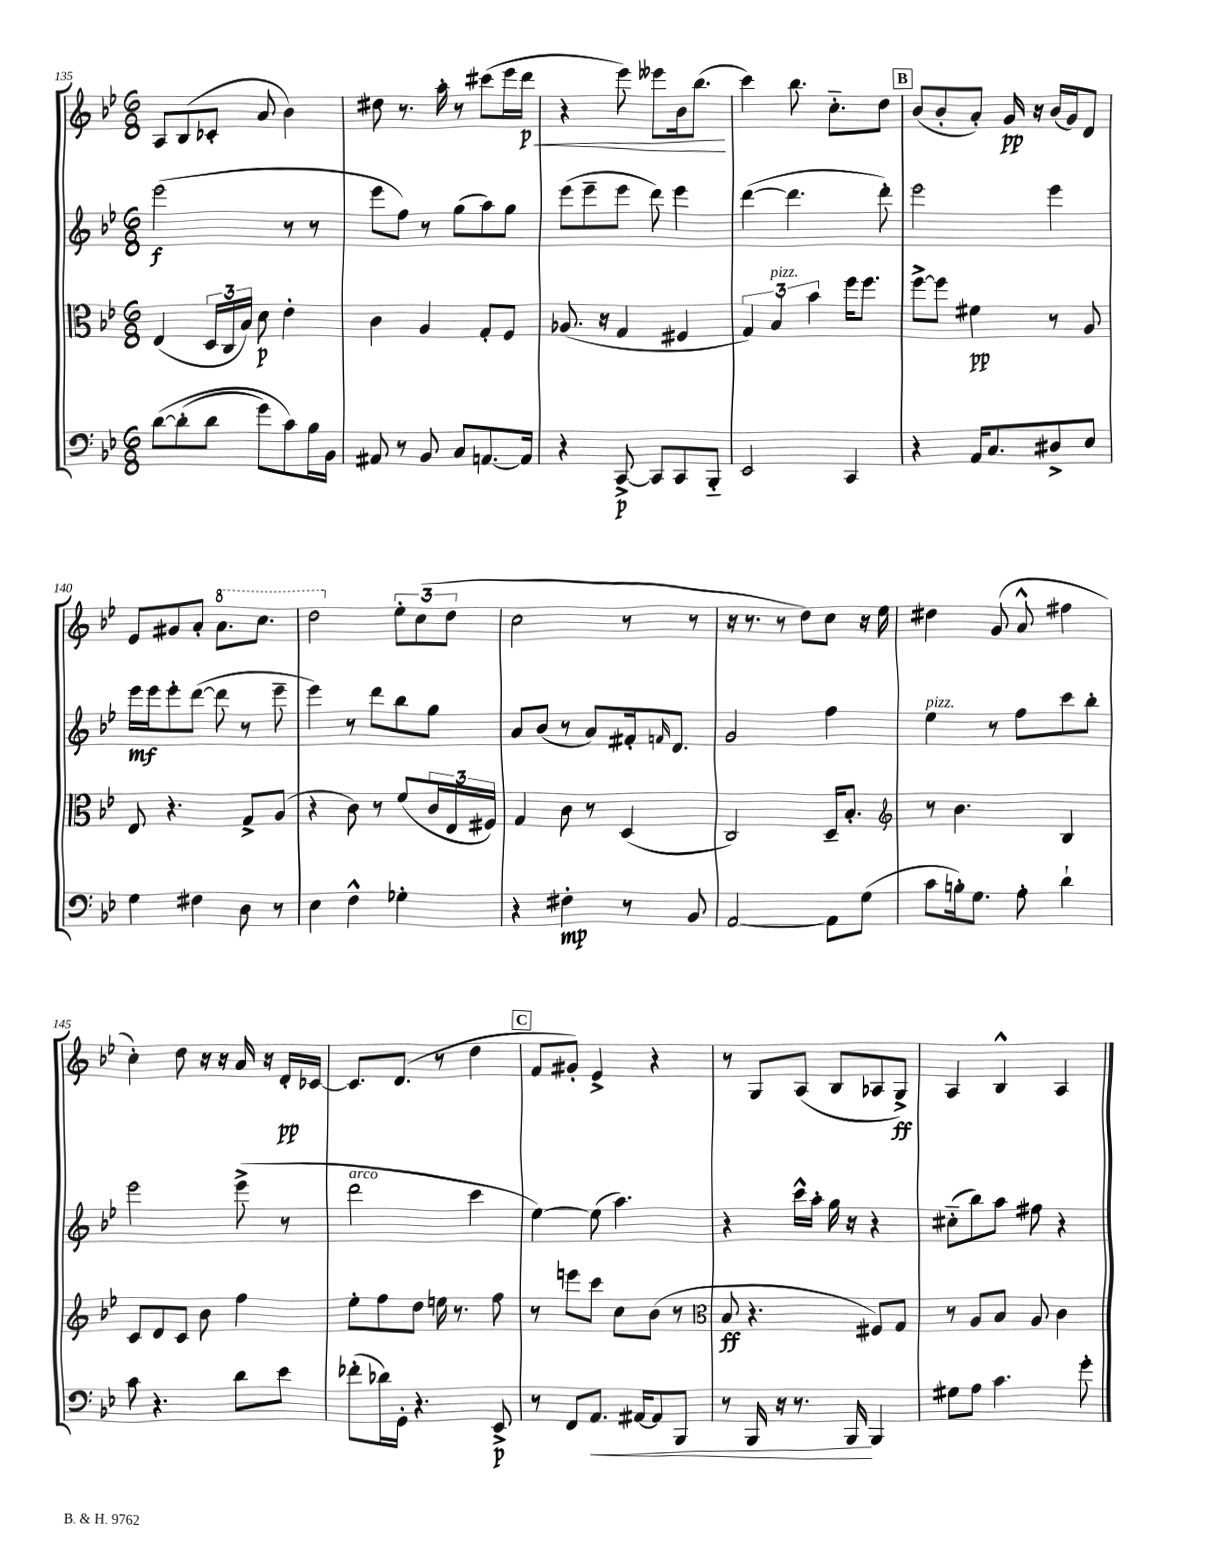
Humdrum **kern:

**kern	**kern	**kern	**kern
*staff4	*staff3	*staff2	*staff1
*clefF4	*clefC3	*clefG2	*clefG2
*k[b-e-]	*k[b-e-]	*k[b-e-]	*k[b-e-]
*M6/8	*M6/8	*M6/8	*M6/8
&([8d	(4E-	(2eee-	8A
(8d']	.	.	(8B-
8d	24D	.	8c-'
.	24C	.	.
.	24B-)	.	.
8g)	8d	.	8a
8c&)	4e-'	8r	4b-)
16B-	.	8r	.
16BB-	.	.	.
=	=	=	=
8AA#	4c	8eee-	8dd#
8r	.	8ff)	8.r
8BB-	4A	8r	.
.	.	.	16aa'
8C	.	(8gg	8r
[8.AA	8G'	8aa)	(8ccc#
.	8F	8gg	16eee-
16AA]	.	.	16ddd
=	=	=	=
4r	(8.A-	(8eee-	4r
.	.	8eee-~	.
.	16r	.	.
[8CC^	4G	8eee-	8eee-)
8CC]	.	8ddd)	8eee--
8CC	4F#	4eee-	16b-
.	.	.	(8.bb-
8BBB-'~	.	.	.
=	=	=	=
2EE-	6G)	([4ddd	4ccc)
.	6B-	.	.
.	.	4.ddd]	8.bb-
.	6b-	.	.
.	.	.	8.cc'~
4CC	16ff	.	.
.	8.ff	.	.
.	.	8ddd')	8dd
=	=	=	=
4r	[8ff^	2eee-	(8b-
.	8ff]	.	8b-'
16AA	4f#	.	8a')
8.C	.	.	.
.	.	.	16g
.	.	.	16r
8D#^	8r	4eee-	(16b-
.	.	.	16g)
8E-	8A	.	8d
=	=	=	=
4G	8E-	16eee-	8e-
.	.	16eee-	.
.	4.r	8eee-'	8g#
4F#	.	([8ddd	8a'
.	.	8ddd]	8.aa
8D	8G^	8r	.
.	.	.	8.ccc
8r	(8A	8eee-~	.
=	=	=	=
4E-	4r	4eee-)	2ddd
4F^^	8c)	8r	.
.	8r	8ddd	.
4G-'	(8f	8bb-	12ee-'
.	.	.	(12cc
.	24c	8gg	.
.	24E-	.	12dd
.	24F#)	.	.
=	=	=	=
4r	4G	8a	2cc
.	.	(8b-	.
4F#'	8c	8r	.
.	8r	8a)	.
8r	(4D	16f#'	8r
.	.	16qqf	.
.	.	8.d	.
8BB-	.	.	8r
=	=	=	=
[2AA	2C)	2g	16r
.	.	.	8.r
.	.	.	8r
.	.	.	8dd)
8AA]	16D~	4ff	8cc
.	8.B-'	.	.
(8G	.	.	16r
.	.	.	16ee-
=	=	=	=
*	*clefG2	*	*
8c	8r	4ee-	4dd#
16B')	4.b-	.	.
8.G	.	.	.
.	.	8r	(8g
8A'	.	8ff	8a^^
4d`	4B-	8ccc	4ff#
.	.	8bb-'	.
=	=	=	=
8c	8c	2eee-	4cc')
4.r	8d	.	.
.	8c	.	8dd
.	8b-	.	16r
.	.	.	16r
8d	4ff	(8eee-^	16a
.	.	.	16r
8e-	.	8r	16d'
.	.	.	[16c-
=	=	=	=
(8f-'	8ee-'	2ddd	8.c-]
16d-)	8ff	.	.
16GG'	.	.	(8.d
4.r	8dd	.	.
.	16ee	.	8r
.	8.r	.	.
.	.	4ccc	4dd
8EE-^	8ff	.	.
=	=	=	=
8r	8r	[4ee-)	8f
8FF	8eee	.	8g#')
8.AA	8ccc	(8ee-]	4e-^
.	8cc	4.aa)	.
[16AA#	.	.	.
8AA#]	(8b-	.	4r
8BBB-	8r	.	.
=	=	=	=
*	*clefC3	*	*
8r	8B-	4r	8r
16BBB-	4.r	.	8G
16r	.	.	.
8.r	.	16ccc^^	(8A
.	.	16aa'	.
.	.	16gg	8B-
16BBB-	.	16r	.
4BBB-	8F#)	4r	8A-
.	8G	.	8G^)
=	=	=	=
8G#	8r	(8cc#'~	4A
8A	8A	8bb-)	.
4.c	8B-	8aa	4B-^^
.	8A	8ff#	.
.	4c	4r	4A
8g'	.	.	.
==	==	==	==
*-	*-	*-	*-
